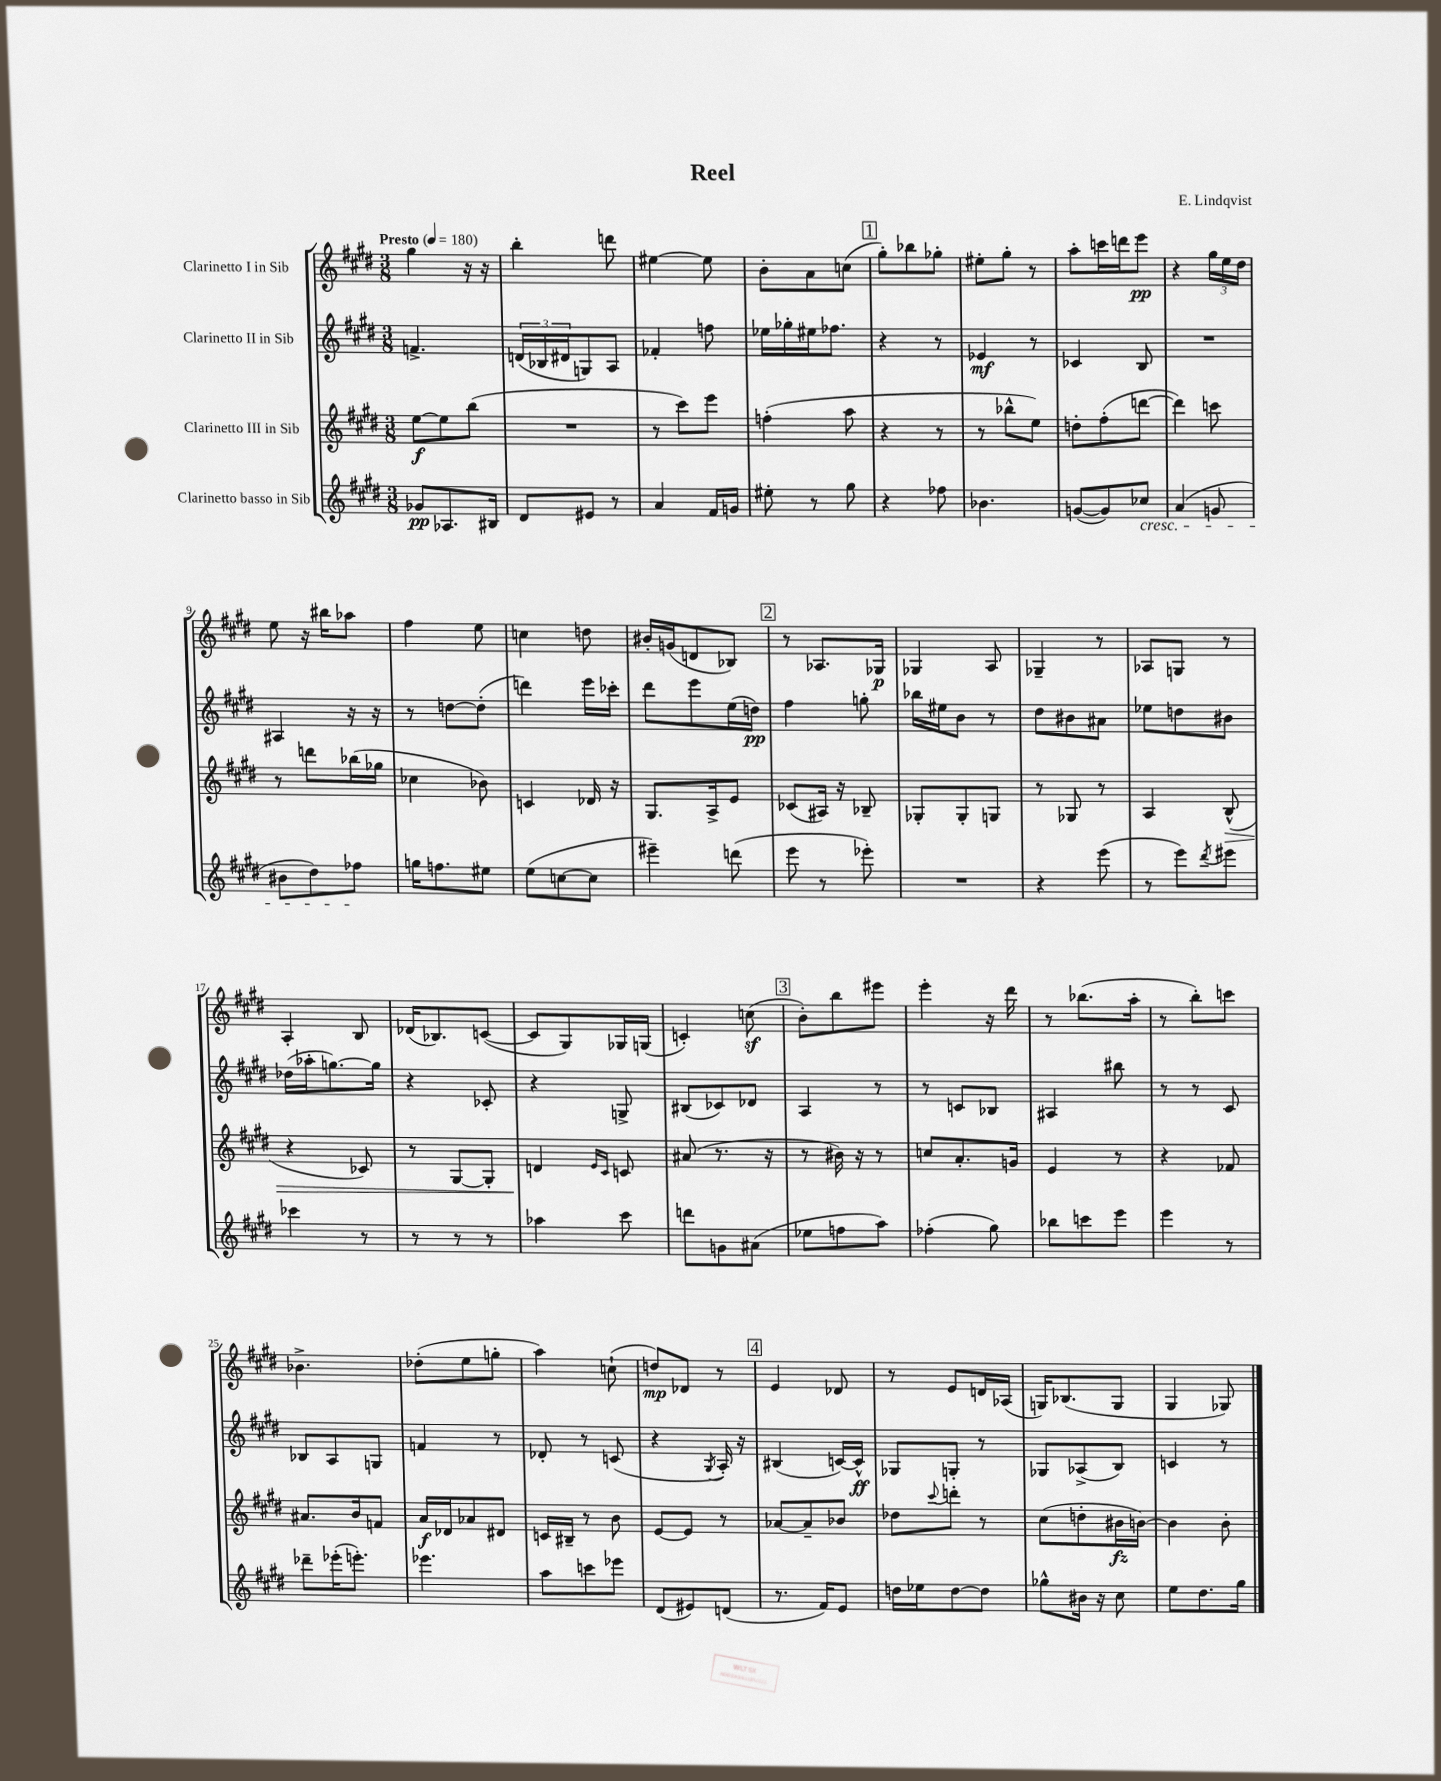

**kern	**dynam	**kern	**dynam	**kern	**dynam	**kern	**dynam
*part4	*part4	*part3	*part3	*part2	*part2	*part1	*part1
*staff4	*staff4	*staff3	*staff3	*staff2	*staff2	*staff1	*staff1
*I"Clarinetto basso in Sib	*	*I"Clarinetto III in Sib	*	*I"Clarinetto II in Sib	*	*I"Clarinetto I in Sib	*
*clefG2	*	*clefG2	*	*clefG2	*	*clefG2	*
*k[f#c#g#d#]	*	*k[f#c#g#d#]	*	*k[f#c#g#d#]	*	*k[f#c#g#d#]	*
*M3/8	*	*M3/8	*	*M3/8	*	*M3/8	*
*MM180	*	*MM180	*	*MM180	*	*MM180	*
=1	=1	=1	=1	=1	=1	=1	=1
!	!	!	!	!	!	!LO:TX:a:B:t=Presto	!
8g-X/L	pp	[8ee\L	f	4.fn^/	.	4gg#\	.
8.A-X/	.	8ee\]	.	.	.	.	.
.	.	(8bb\J	.	.	.	16r	.
16B#X/Jk	.	.	.	.	.	16r	.
=2	=2	=2	=2	=2	=2	=2	=2
8d#/L	.	4.r	.	(24dn/LL	.	4bb'\	.
.	.	.	.	24B-X/	.	.	.
.	.	.	.	24d#X/J	.	.	.
8e#X/J	.	.	.	8Gn/)	.	.	.
8r	.	.	.	8A/J	.	8dddn\	.
=3	=3	=3	=3	=3	=3	=3	=3
4a/	.	8r	.	4f-X'/	.	[4ee#X\	.
.	.	8ccc#\L)	.	.	.	.	.
16f#/LL	.	8eee\J	.	8ffn\	.	8ee#\]	.
16gn/JJ	.	.	.	.	.	.	.
=4	=4	=4	=4	=4	=4	=4	=4
8ee#X'\	.	(4ffn'\	.	16ee-X\LL	.	8b'\L	.
.	.	.	.	16gg-X'\	.	.	.
8r	.	.	.	16ee#X\J	.	8a\	.
.	.	.	.	8.ff-X\J	.	.	.
8gg#\	.	8aa\	.	.	.	(8ccn\J	.
!!LO:REH:place=s1:t=1
=5	=5	=5	=5	=5	=5	=5	=5
4r	.	4r	.	4r	.	8gg#'\L)	.
.	.	.	.	.	.	8bb-X\	.
8ff-X\	.	8r	.	8r	.	8gg-X'\J	.
=6	=6	=6	=6	=6	=6	=6	=6
4.b-X\	.	8r	.	4e-X/	mf	8ee#X'\L	.
.	.	8bb-X^^\L	.	.	.	8gg#'\J	.
.	.	8ee\J)	.	8r	.	8r	.
=7	=7	=7	=7	=7	=7	=7	=7
([8gn/L	.	8ddn'\L	.	4c-X/	.	8aa'\L	.
8g/])	.	(8ff#'\	.	.	.	16cccn\L	.
.	.	.	.	.	.	16dddn\J	.
!LO:TX:b:i:t=cresc.	!	!	!	!	!	!	!
8cc-X/J	.	[8dddn\J	.	8B/	.	8eee\J	pp
=8	=8	=8	=8	=8	=8	=8	=8
(4a/	.	4ddd\])	.	4.r	.	4r	.
8gn/	.	8cccn\	.	.	.	24gg#\LL	.
.	.	.	.	.	.	24ee\	.
.	.	.	.	.	.	24dd#\JJ	.
!!LO:LB:g=z
=9	=9	=9	=9	=9	=9	=9	=9
8b#X\L	.	8r	.	4A#X/	.	8ee\	.
8dd#\)	.	8dddn\L	.	.	.	16r	.
.	.	.	.	.	.	16bb#X\KL	.
8ff-X\J	.	(16bb-X\L	.	16r	.	8aa-X\J	.
.	.	16gg-X\JJ	.	16r	.	.	.
=10	=10	=10	=10	=10	=10	=10	=10
16ggn\KL	.	4cc-X\	.	8r	.	4ff#\	.
8.ffn\	.	.	.	.	.	.	.
.	.	.	.	[8ddn\L	.	.	.
8ee#X\J	.	8b-X\)	.	(8dd'\J]	.	8ee\	.
=11	=11	=11	=11	=11	=11	=11	=11
(8ee\L	.	4cn/	.	4dddn\)	.	4ccn\	.
[8ccn\	.	.	.	.	.	.	.
8cc\J]	.	16d-X/	.	16eee\LL	.	8ddn\	.
.	.	16r	.	16ccc-X'\JJ	.	.	.
=12	=12	=12	=12	=12	=12	=12	=12
4eee#X~\)	.	8.G#/L	.	8ddd#\L	.	16b#X'/LL	.
.	.	.	.	.	.	(16gn/J	.
.	.	.	.	8eee\	.	8dn/	.
.	.	16A^/k	.	.	.	.	.
(8dddn\	.	8e/J	.	(16ee\L	.	8B-X/J)	.
.	.	.	.	16ddn\JJ)	pp	.	.
!!LO:REH:place=s1:t=2
=13	=13	=13	=13	=13	=13	=13	=13
8eee\	.	(8c-X/L	.	4ff#\	.	8r	.
8r	.	16A#X/Jk)	.	.	.	8.A-X/L	.
.	.	16r	.	.	.	.	.
8eee-X'\)	.	8B-X~/	.	8ggn'\	.	.	.
.	.	.	.	.	.	16G-X/Jk	p
=14	=14	=14	=14	=14	=14	=14	=14
4.r	.	8G-X'/L	.	16bb-X\LL	.	4G-X/	.
.	.	.	.	16ee#X\J	.	.	.
.	.	8G-'/	.	8b\J	.	.	.
.	.	8Gn/J	.	8r	.	8A/	.
=15	=15	=15	=15	=15	=15	=15	=15
4r	.	8r	.	8dd#\L	.	4G-X~/	.
.	.	8G-X/	.	8b#X\	.	.	.
(8eee\	.	8r	.	8a#X\J	.	8r	.
=16	=16	=16	=16	=16	=16	=16	=16
8r	.	4A/	.	8ee-X\L	.	8A-X/L	.
8eee\L)	.	.	.	8ddn\	.	8Gn/J	.
8qddd#/	.	.	.	.	.	.	.
!	!	!	!LO:HP:b	!	!	!	!
8eee#X\J	.	(8B^^/	>	8b#X\J	.	8r	.
!!LO:LB:g=z
=17	=17	=17	=17	=17	=17	=17	=17
4ccc-X\	.	4r	.	(16dd-X\LL	.	4A'/	.
.	.	.	.	16aa-X'\J	.	.	.
.	.	.	.	[8.ggn\)	.	.	.
8r	.	8c-X/)	.	.	.	8B/	.
.	.	.	.	16gg\Jk]	.	.	.
=18	=18	=18	=18	=18	=18	=18	=18
8r	.	8r	.	4r	.	(16d-X/KL	.
.	.	.	.	.	.	8.B-X/)	.
8r	.	[8G#/L	.	.	.	.	.
8r	.	8G#'/J]	.	8c-X'/	.	([8cn/J	.
=19	=19	=19	=19	=19	=19	=19	=19
4aa-X\	.	4dn/	.	4r	.	8c/L]	.
.	.	.	.	.	.	8G#/)	.
.	.	16qqe/LL	.	.	.	.	.
.	.	16qqc#/JJ	.	.	.	.	.
8ccc#\	.	8cn/	]	8Gn^/	.	16G-X/L	.
.	.	.	.	.	.	(16Gn/JJ	.
=20	=20	=20	=20	=20	=20	=20	=20
8dddn\L	.	(8a#X/	.	(8B#X/L	.	4cn'/)	.
8gn\	.	8.r	.	8c-X/)	.	.	.
(8a#X\J	.	.	.	8d-X/J	.	(8ccnz\	.
.	.	16r	.	.	.	.	.
!!LO:REH:place=s1:t=3
=21	=21	=21	=21	=21	=21	=21	=21
8ee-X\L	.	8r	.	4A/	.	8b'\L)	.
8ffn\	.	16b#X\)	.	.	.	8bb\	.
.	.	16r	.	.	.	.	.
8aa\J)	.	8r	.	8r	.	8eee#X\J	.
=22	=22	=22	=22	=22	=22	=22	=22
(4ff-X'\	.	8ccn/L	.	8r	.	4eee'\	.
.	.	8.a'/	.	8cn/L	.	.	.
8gg#\)	.	.	.	8B-X/J	.	16r	.
.	.	16gn/Jk	.	.	.	16ddd#\	.
=23	=23	=23	=23	=23	=23	=23	=23
8bb-X\L	.	4e/	.	4A#X/	.	8r	.
8cccn\	.	.	.	.	.	(8.bb-X\L	.
8eee\J	.	8r	.	8bb#X\	.	.	.
.	.	.	.	.	.	16aa'\Jk	.
=24	=24	=24	=24	=24	=24	=24	=24
4eee\	.	4r	.	8r	.	8r	.
.	.	.	.	8r	.	8bb'\L)	.
8r	.	8f-X/	.	8c#/	.	8cccn\J	.
!!LO:LB:g=z
=25	=25	=25	=25	=25	=25	=25	=25
8ddd-X~\L	.	8.a#X/L	.	8B-X/L	.	4.b-X^\	.
(16eee-X'\K	.	.	.	8A/	.	.	.
8.eeen'\J)	.	16b/k	.	.	.	.	.
.	.	8fn/J	.	8Gn/J	.	.	.
=26	=26	=26	=26	=26	=26	=26	=26
4.eee-X\	.	16a/LL	f	4fn/	.	(8dd-X'\L	.
.	.	16d-X/J	.	.	.	.	.
.	.	8a-X/	.	.	.	8ee\	.
.	.	8d#X/J	.	8r	.	8ggn'\J	.
=27	=27	=27	=27	=27	=27	=27	=27
8aa\L	.	16cn/LL	.	8d-X'/	.	4aa\)	.
.	.	16B#X~/JJ	.	.	.	.	.
8cccn\	.	8r	.	8r	.	.	.
8eee-X\J	.	8b\	.	(8cn/	.	(8ccn`\	.
=28	=28	=28	=28	=28	=28	=28	=28
(8d#/L	.	[8e/L	.	4r	.	8ddn/L)	mp
8e#X/)	.	8e/J]	.	.	.	8d-X/J	.
.	.	.	.	8qG#/	.	.	.
(8dn/J	.	8r	.	16A'/)	.	8r	.
.	.	.	.	16r	.	.	.
!!LO:REH:place=s1:t=4
=29	=29	=29	=29	=29	=29	=29	=29
8.r	.	[8a-X/L	.	(4B#X/	.	4e/	.
.	.	8a-~/]	.	.	.	.	.
16f#/KL)	.	.	.	.	.	.	.
8e/J	.	8b-X/J	.	[16cn/LL)	.	8d-X/	.
.	.	.	.	16c^^/JJ]	ff	.	.
=30	=30	=30	=30	=30	=30	=30	=30
16ddn\LL	.	8dd-X\L	.	8G-X/L	.	8r	.
16ee-X\J	.	.	.	.	.	.	.
.	.	8qqccc#/	.	.	.	.	.
[8dd\	.	8dddn'\J	.	8Gn'/J	.	8e/L	.
8dd\J]	.	8r	.	8r	.	16dn/L	.
.	.	.	.	.	.	(16A-X/JJ	.
=31	=31	=31	=31	=31	=31	=31	=31
8gg-X^^\L	.	(8cc#\L	.	8G-X/L	.	16Gn/KL)	.
.	.	.	.	.	.	(8.B-X/	.
16b#X\Jk	.	8ddn'\	.	(8A-X^/	.	.	.
16r	.	.	.	.	.	.	.
8cc#\	.	16b#X\L	fz	8B/J)	.	8G/J	.
.	.	[16bn\JJ)	.	.	.	.	.
=32	=32	=32	=32	=32	=32	=32	=32
8ee\L	.	4b\]	.	4cn/	.	4G#/	.
8.dd#\	.	.	.	.	.	.	.
.	.	8b'\	.	8r	.	8G-X/)	.
16gg#\Jk	.	.	.	.	.	.	.
==	==	==	==	==	==	==	==
*-	*-	*-	*-	*-	*-	*-	*-
